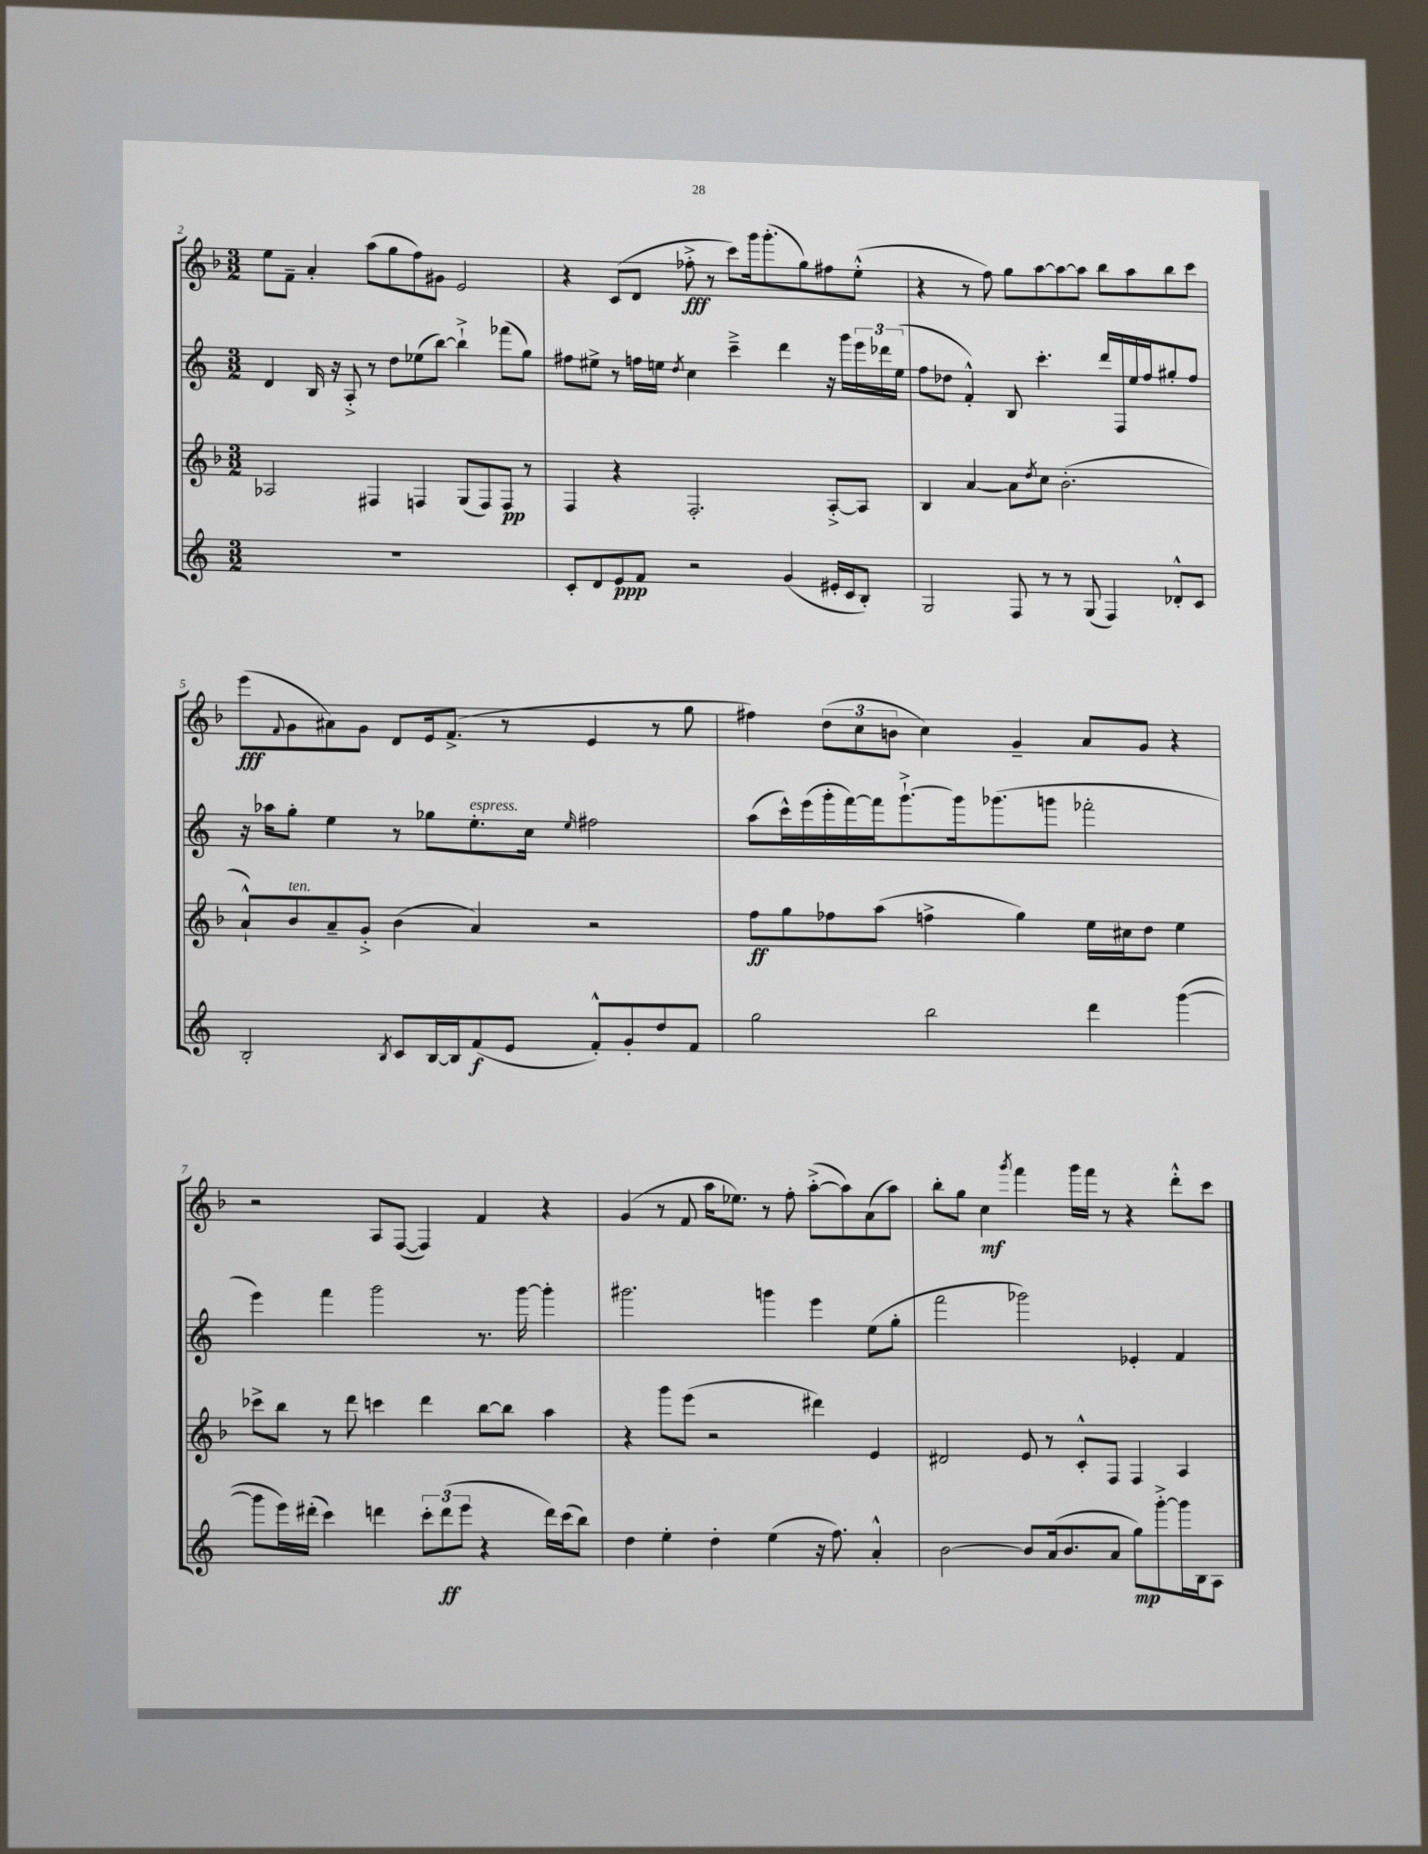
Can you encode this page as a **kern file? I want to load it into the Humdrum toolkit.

**kern	**kern	**kern	**kern
*staff4	*staff3	*staff2	*staff1
*clefG2	*clefG2	*clefG2	*clefG2
*k[]	*k[b-]	*k[]	*k[b-]
*M3/2	*M3/2	*M3/2	*M3/2
1.r	2A-	4d	8ee
.	.	.	8f~
.	.	16B	4a'
.	.	16r	.
.	.	8A'^	.
.	4F#	8r	(8aa
.	.	8dd	8gg
.	4F	(8ee-	8ff)
.	.	[8bb)	8g#
.	(8G	4bb`^]	2e
.	8F)	.	.
.	8F	(8fff-	.
.	8r	8gg)	.
=	=	=	=
8c'	4F	8ff#	4r
8d	.	8ee#^	.
8e	4r	8r	(8c
8f	.	16ff	8d
.	.	16ee	.
.	.	8qdd	.
2r	2.F'	4cc	8ff-'^
.	.	.	8r
.	.	4ccc~^	8ccc)
.	.	.	16ggg
.	.	.	(8.ggg'
(4g	.	4ddd	.
.	.	.	8gg)
16e#'	[8A'^	16r	8ff#
16c	.	16ggg	.
8B')	8A]	24eee	(8ee'^^
.	.	24ddd-	.
.	.	(24ee	.
=	=	=	=
2G	4B-	8ff	4r
.	.	8dd-	.
.	[4a	4f'^^)	8r
.	.	.	8ff)
8F	8a]	8B	8gg
.	8qdd	.	.
8r	8cc	4.ccc'	[8aa
8r	(2.b-'	.	8aa_
(8G	.	.	8aa]
4F)	.	16ddd	8bb-
.	.	16F	.
.	.	16ee	8aa
.	.	16ff	.
8d-'^^	.	8gg#'	8bb-
8c	.	8ff	8ccc
=	=	=	=
2B'	8a`^^)	16r	(8eee
.	.	16aa-	.
.	.	.	8qqf
.	8b-	8gg'	8g
.	8a~	4ee	8a#)
.	8g'^	.	8g
8qB	.	.	.
8c	(4b-	8r	8d
[16B	.	8gg-	16e
16B]	.	.	(8.f^
(8f	4a)	8.ee'	.
8e	.	.	8r
.	.	16cc	.
.	.	16qqee	.
8f'^^)	2r	2ff#	4e
8g'	.	.	.
8dd	.	.	8r
8f	.	.	8gg
=	=	=	=
2gg	8ff	(8aa	4ff#)
.	8gg	16ccc^^)	.
.	.	(16eee	.
.	8ff-	16ggg'	(12dd
.	.	[16fff)	.
.	.	.	12cc
.	(8aa	16fff]	.
.	.	.	12b
.	.	[8.ggg`^	.
2bb	4ff^	.	4cc)
.	.	16ggg]	.
.	.	(8.ggg-	.
.	4gg)	.	4g~
.	.	8ggg	.
4ddd	16ee	2fff-'	8a
.	16cc#	.	.
.	8dd	.	8g
([4ggg	4ee	.	4r
=	=	=	=
8ggg]	8ccc-^	4eee)	2r
16eee)	8bb-	.	.
(16ddd#'	.	.	.
4ccc)	8r	4fff	.
.	8ddd	.	.
4ddd	4ccc	2ggg	8A
.	.	.	([8F
12ccc'	4ddd	.	4F])
(12ddd	.	.	.
12eee	.	.	.
4r	[8bb-	8.r	4f
.	8bb-]	.	.
.	.	[16ggg	.
16ddd)	4aa	4ggg']	4r
(16ccc	.	.	.
8bb)	.	.	.
=	=	=	=
4dd	4r	2.ggg#	(4g
4ee'	8ggg	.	8r
.	(8eee	.	8f
4dd'	2r	.	16aa
.	.	.	8.ee-)
(4ee	.	4ggg	8r
.	.	.	8ff'
16r	4ddd#)	4eee	([8aa'^
8.ff)	.	.	.
.	.	.	8aa])
4a'^^	4e	(8ee	(8a
.	.	8gg'	8aa)
=	=	=	=
[2b	2d#	2fff	8bb-'
.	.	.	8gg
.	.	.	4cc
.	.	.	8qggg
8b]	8e	2ggg-)	4fff
(16a	8r	.	.
8.b	.	.	.
.	8c'^^	.	16ggg
.	.	.	16fff
8a	8F	.	8r
8gg)	4F	4e-'	4r
[8ggg'^	.	.	.
16ggg]	4A	4f	8ddd'^^
16B	.	.	.
8A	.	.	8ccc
==	==	==	==
*-	*-	*-	*-
